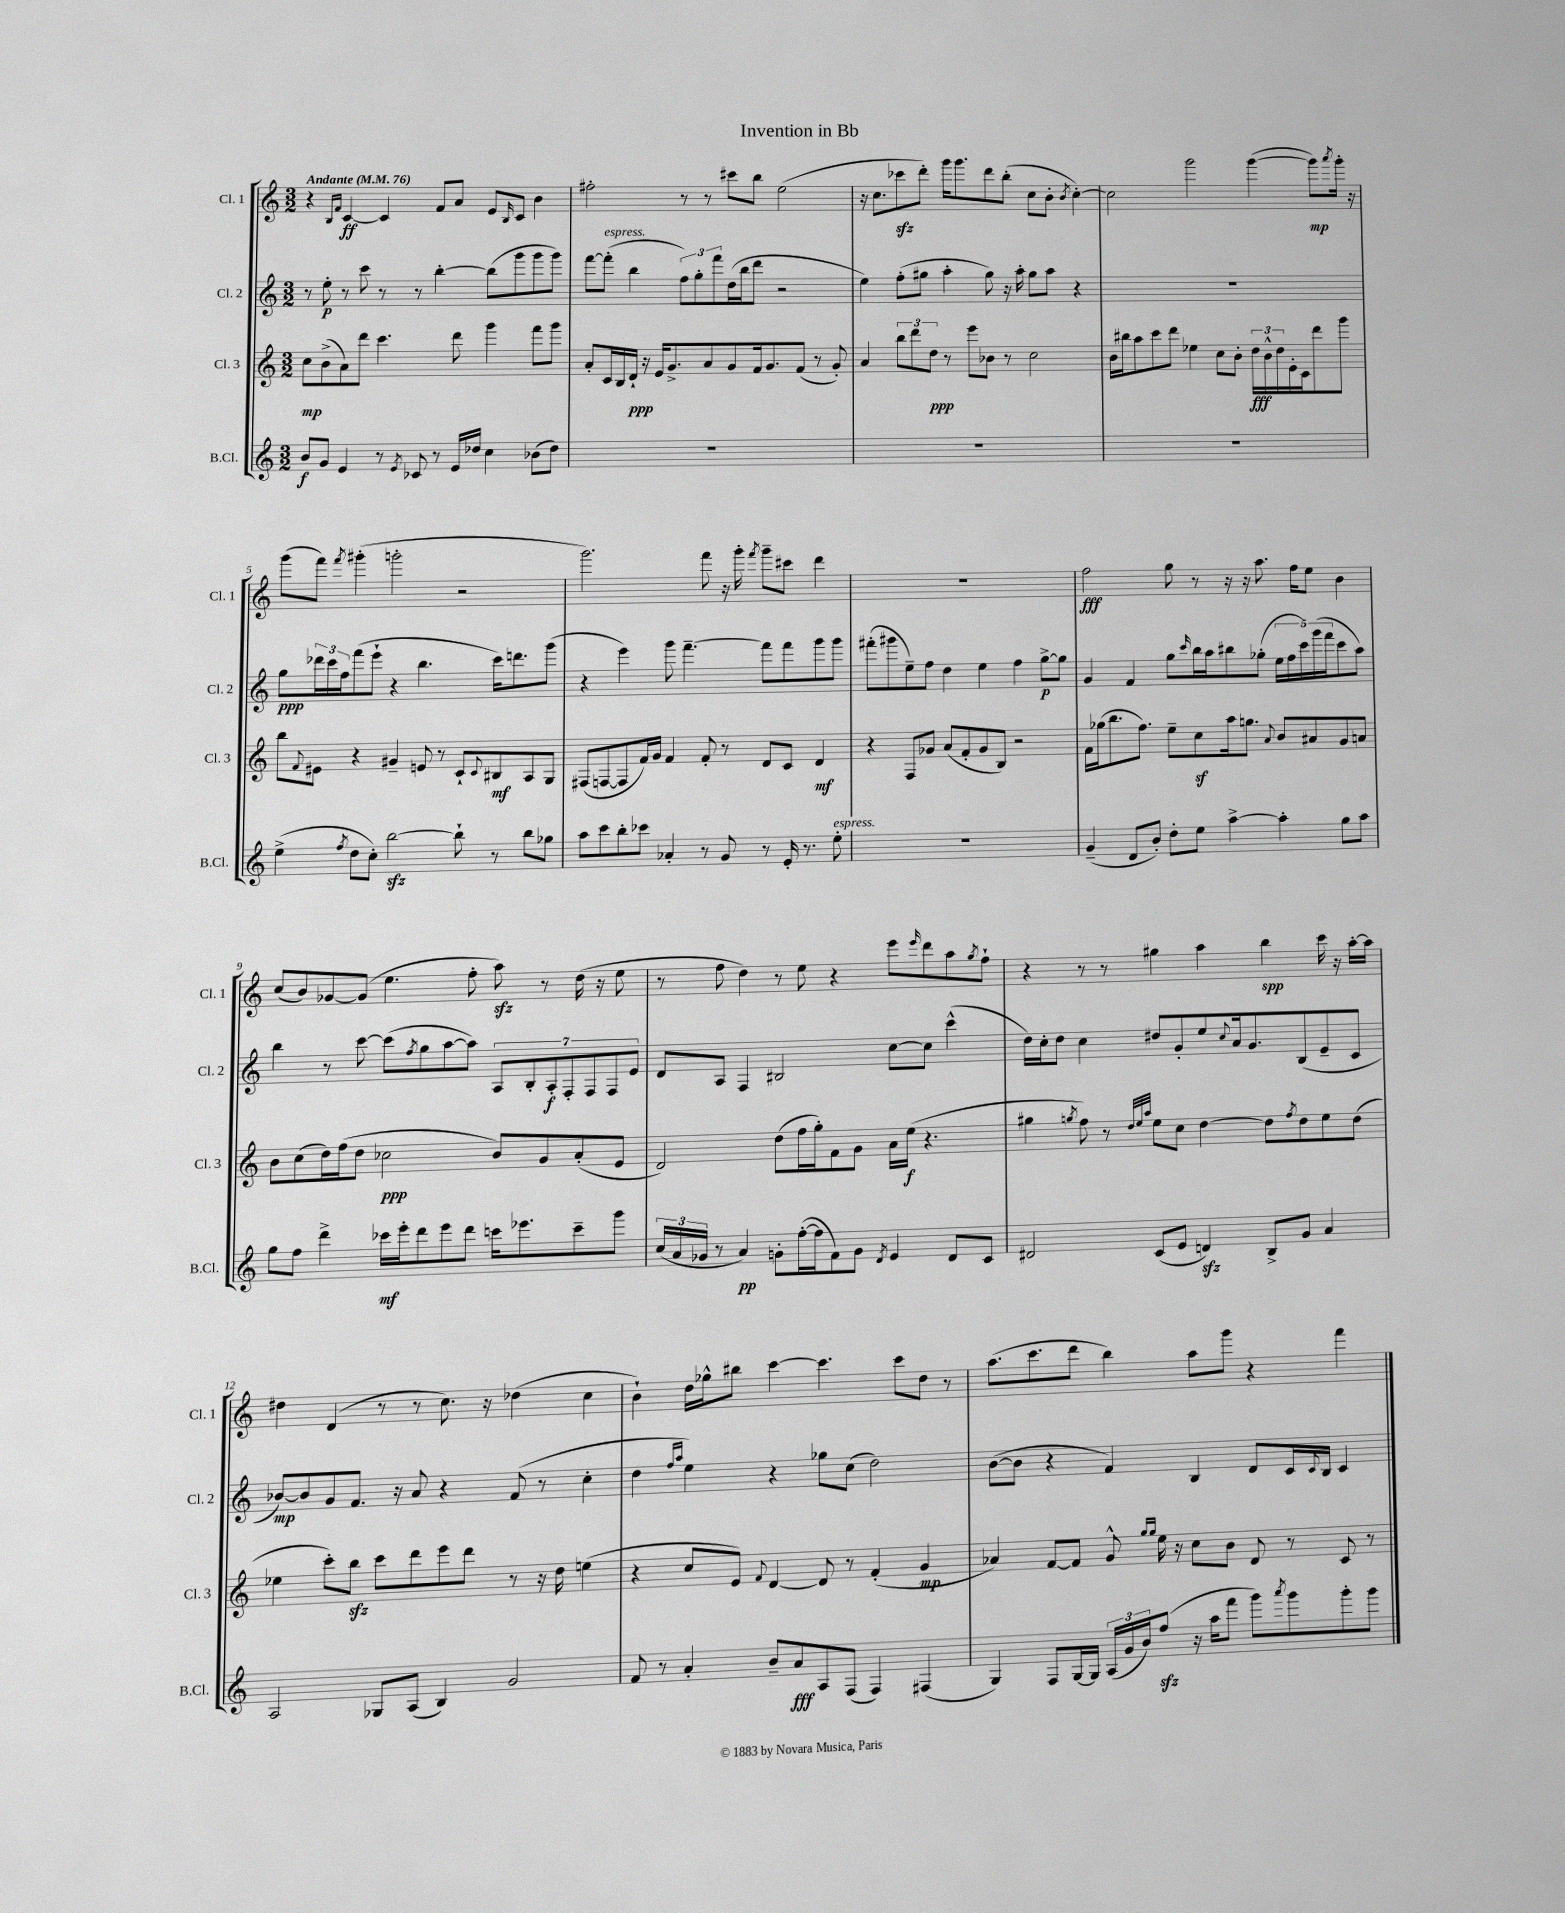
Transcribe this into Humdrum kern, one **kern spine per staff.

**kern	**dynam	**kern	**dynam	**kern	**dynam	**kern	**dynam
*part4	*part4	*part3	*part3	*part2	*part2	*part1	*part1
*staff4	*staff4	*staff3	*staff3	*staff2	*staff2	*staff1	*staff1
*I"B.Cl.	*	*I"Cl. 3	*	*I"Cl. 2	*	*I"Cl. 1	*
*I'B.Cl.	*	*I'Cl. 3	*	*I'Cl. 2	*	*I'Cl. 1	*
*clefG2	*	*clefG2	*	*clefG2	*	*clefG2	*
*k[]	*	*k[]	*	*k[]	*	*k[]	*
*M3/2	*	*M3/2	*	*M3/2	*	*M3/2	*
*MM76	*	*MM76	*	*MM76	*	*MM76	*
=1	=1	=1	=1	=1	=1	=1	=1
!	!	!	!	!	!	!LO:TX:a:B:t=Andante	!
8b/L	f	8cc\L	mp	8r	.	4r	.
8g/J	.	(8b^\	.	8ee'\	p	.	.
.	.	.	.	.	.	16qqB/LL	.
.	.	.	.	.	.	16qqf/JJ	.
4e/	.	8a\)	.	8r	.	[4c/	ff
.	.	8ddd\J	.	8ccc\	.	.	.
8r	.	4.ccc\	.	8r	.	4c/]	.
8qe/	.	.	.	.	.	.	.
8c-X/	.	.	.	8r	.	.	.
8r	.	.	.	[4bb'\	.	8f/L	.
16e/LL	.	8ddd\	.	.	.	8a/J	.
16dd-X/JJ	.	.	.	.	.	.	.
4cc\	.	4ggg\	.	(8bb\L]	.	8e/L	.
.	.	.	.	.	.	16qqB/	.
.	.	.	.	8ggg\	.	8c/J	.
(8b-X\L	.	8fff\L	.	8ggg\	.	4b\	.
8dd-\J)	.	8ggg\J	.	8ggg\J)	.	.	.
=2	=2	=2	=2	=2	=2	=2	=2
1.r	.	8a'/L	.	[8fff\L	.	2ff#X'\	.
!	!	!	!	!LO:TX:a:i:t=espress.	!	!	!
.	.	16c/L	.	(8fff'\J]	.	.	.
.	.	16B/	.	.	.	.	.
.	.	16d`/JJ	ppp	4bb\	.	.	.
.	.	16r	.	.	.	.	.
.	.	16e/KL	.	.	.	.	.
.	.	8.g^/	.	.	.	.	.
.	.	.	.	12ff\L)	.	8r	.
.	.	.	.	12gg'\	.	.	.
.	.	8a/	.	.	.	8r	.
.	.	.	.	12fff\	.	.	.
.	.	8g/	.	(16dd\L	.	8ccc#X\L	.
.	.	.	.	16bb\J	.	.	.
.	.	16f/k	.	8ddd\J	.	8bb\J	.
.	.	8.g/	.	.	.	.	.
.	.	.	.	2r	.	(2ee\	.
.	.	(8f/J	.	.	.	.	.
.	.	8r	.	.	.	.	.
.	.	8g'/)	.	.	.	.	.
=3	=3	=3	=3	=3	=3	=3	=3
1.r	.	4a/	.	4ee\)	.	16r	.
.	.	.	.	.	.	8.cc\L	.
.	.	12bb\L	.	(8ff'\L	.	8ccc-Xzz\	.
.	.	12ddd\	.	.	.	.	.
.	.	.	.	8gg#X\J	.	8ddd'\J)	.
.	.	12dd\J	ppp	.	.	.	.
.	.	8r	.	4aa'\	.	16ggg\KL	.
.	.	.	.	.	.	8.ggg\	.
.	.	8eee\L	.	.	.	.	.
.	.	8b-X\J	.	8gg#\)	.	8ddd\	.
.	.	8r	.	16r	.	(8bb'\J	.
.	.	.	.	16aa'\	.	.	.
.	.	2cc\	.	8gg#\L	.	8cc\L	.
.	.	.	.	8aa\J	.	8b'\J	.
.	.	.	.	.	.	8qb/	.
.	.	.	.	4r	.	[4cc'\)	.
=4	=4	=4	=4	=4	=4	=4	=4
1.r	.	16b\LL	.	1.r	.	2cc\]	.
.	.	16bb#X\J	.	.	.	.	.
.	.	8aa\	.	.	.	.	.
.	.	8ccc\	.	.	.	.	.
.	.	8ddd\J	.	.	.	.	.
.	.	4ee-X\	.	.	.	2ggg\	.
.	.	8cc\L	.	.	.	.	.
.	.	8b'\J	.	.	.	.	.
.	.	24dd\LL	fff	.	.	([4ggg\	.
.	.	24b^^\	.	.	.	.	.
.	.	24dd\	.	.	.	.	.
.	.	16e'\	.	.	.	.	.
.	.	16c\J	.	.	.	.	.
.	.	8ddd\	.	.	.	8ggg\L])	mp
.	.	.	.	.	.	8qaaa/	.
.	.	8ggg\J	.	.	.	16ggg'\Jk	.
.	.	.	.	.	.	16r	.
!!LO:LB:g=z
=5	=5	=5	=5	=5	=5	=5	=5
(4ee^\	.	8bb\L	.	8gg\L	ppp	(8ggg\L	.
.	.	8qqf/	.	.	.	.	.
.	.	8e#X\J	.	24ddd-X\L	.	8fff\J)	.
.	.	.	.	24ccc\	.	.	.
.	.	.	.	24ff\J	.	.	.
8qff/	.	.	.	.	.	8qfff/	.
8dd\L	.	4r	.	(8fff\	.	(4ggg#X'\	.
8cc'\J)	.	.	.	8eee`\J	.	.	.
[2bbzz\	.	4g#X~/	.	4r	.	2gggn'\	.
.	.	8en/	.	4.bb\	.	.	.
.	.	8r	.	.	.	.	.
8bb`\]	.	8c`/L	.	.	.	2r	.
.	.	8qqc/	.	.	.	.	.
8r	.	8B#X/	mf	16ccc\KL)	.	.	.
.	.	.	.	8.dddn\	.	.	.
8bb\L	.	8A/	.	.	.	.	.
8gg-X\J	.	8G/J	.	(8ggg\J	.	.	.
=6	=6	=6	=6	=6	=6	=6	=6
8aa\L	.	(8F#X/L	.	4r	.	2.ggg\)	.
8ccc\	.	[8Fn/	.	.	.	.	.
8bb'\	.	8F/]	.	4eee\)	.	.	.
8ccc-X\J	.	16f/L)	.	.	.	.	.
.	.	16g/JJ	.	.	.	.	.
4a-X'/	.	4f/	.	8ggg\	.	.	.
.	.	.	.	[4.fff~\	.	.	.
8r	.	8f'/	.	.	.	8fff\	.
8g/	.	8r	.	.	.	16r	.
.	.	.	.	.	.	16ggg'\	.
.	.	.	.	.	.	8qfff/	.
8r	.	8d/L	.	8fff\L]	.	8ggg~\L	.
16e'/	.	8c/J	.	8fff\	.	8ccc#X\J	.
8.r	.	.	.	.	.	.	.
.	.	4d/	mf	8ggg\	.	4ddd\	.
!LO:TX:a:i:t=espress.	!	!	!	!	!	!	!
8ee'\	.	.	.	8ggg\J	.	.	.
=7	=7	=7	=7	=7	=7	=7	=7
1.r	.	4r	.	(8fff#X'\L	.	1.r	.
.	.	.	.	8ggg#X\	.	.	.
.	.	8F/L	.	8ee~\)	.	.	.
.	.	8g-X/J	.	8ff\J	.	.	.
.	.	(8a/L	.	4dd\	.	.	.
.	.	8f'/	.	.	.	.	.
.	.	8g-/	.	4ee\	.	.	.
.	.	8B/J)	.	.	.	.	.
.	.	2r	.	4ff\	.	.	.
.	.	.	.	[8gg^\L	p	.	.
.	.	.	.	8gg\J]	.	.	.
=8	=8	=8	=8	=8	=8	=8	=8
(4g~/	.	16f\LL	.	4g/	.	2ff\	fff
.	.	(16gg-X\J	.	.	.	.	.
.	.	8.bb\	.	.	.	.	.
8d/L	.	.	.	4f/	.	.	.
.	.	8.ff\J)	.	.	.	.	.
8b'/J)	.	.	.	.	.	.	.
8dd'\L	.	8ee~\L	.	8gg\L	.	8gg\	.
.	.	.	.	16qqccc/	.	.	.
8ee\J	.	8ccz\	.	16bb\L	.	8r	.
.	.	.	.	16aa\J	.	.	.
[4aa^\	.	16aa\k	.	8bb#X\	.	16r	.
.	.	8.ggn\J	.	.	.	16r	.
.	.	.	.	(8gg-X'\J	.	8.aa\	.
.	.	8qqa/	.	.	.	.	.
4aa'\]	.	8b/L	.	20ee\LL	.	.	.
.	.	.	.	20ff\	.	.	.
.	.	.	.	.	.	16ff\KL	.
.	.	.	.	20ccc\)	.	.	.
.	.	8a#X/	.	.	.	8ee\J	.
.	.	.	.	(20ggg\	.	.	.
.	.	.	.	20fff\J	.	.	.
8gg\L	.	8g/	.	8ccc\	.	4b\	.
8aa\J	.	8an/J	.	8aa\J)	.	.	.
!!LO:LB:g=z
=9	=9	=9	=9	=9	=9	=9	=9
8gg\L	.	8b\L	.	4bb\	.	(8cc/L	.
8ff\J	.	(8cc\	.	.	.	8b/)	.
4ddd^\	.	16dd\L)	.	8r	.	[8g-X/	.
.	.	(16ff\J	.	.	.	.	.
.	.	8dd\J	.	[8ccc\	.	(8g-/J]	.
16ccc-X\LL	mf	2cc-X\	ppp	(8ccc\L]	.	4.ee\	.
16eee'\J	.	.	.	.	.	.	.
.	.	.	.	8qff/	.	.	.
8ddd\	.	.	.	8gg\	.	.	.
8eee\	.	.	.	[8aa\	.	.	.
8ddd\J	.	.	.	8aa\J])	.	8ff'\	.
16cccn\KL	.	8b/L)	.	14A/L	.	8aazz\)	.
8.eee-X\	.	.	.	.	.	.	.
.	.	.	.	14B'/	.	.	.
.	.	8g/	.	.	.	8r	.
.	.	.	.	14A'/	f	.	.
.	.	.	.	14F'/	.	.	.
8ccc~\	.	(8a'/	.	.	.	(16dd\	.
.	.	.	.	14F/	.	.	.
.	.	.	.	.	.	16r	.
.	.	.	.	14F/	.	.	.
8ggg\J	.	8e/J	.	.	.	8ee\	.
.	.	.	.	14e/J	.	.	.
=10	=10	=10	=10	=10	=10	=10	=10
(24cc/LL	.	2d/)	.	8d/L	.	8r	.
24a/	.	.	.	.	.	.	.
24g-X/JJ	.	.	.	.	.	.	.
8r	.	.	.	8A/J	.	8ff\	.
4a/)	pp	.	.	4F/	.	4dd\)	.
8gn'\L	.	(8dd\L	.	2B#X/	.	8r	.
([16ff'\L	.	16ff\L	.	.	.	8ee\	.
16ff\J]	.	16gg'\J)	.	.	.	.	.
8f\)	.	8f\	.	.	.	4r	.
8g\J	.	8g\J	.	.	.	.	.
8qd/	.	.	.	.	.	.	.
4e/	.	16a\LL	.	[8cc\L	.	8eee\L	.
.	.	(16ee\JJ	f	.	.	.	.
.	.	.	.	.	.	16qqeee/	.
.	.	4.r	.	8cc\J]	.	8ddd\	.
8d/L	.	.	.	(4ccc^^\	.	8aa\	.
.	.	.	.	.	.	8qgg/	.
8c/J	.	.	.	.	.	8ff`\J	.
=11	=11	=11	=11	=11	=11	=11	=11
2d#X/	.	4gg#X\	.	16dd\LL)	.	4r	.
.	.	.	.	16cc'\J	.	.	.
.	.	.	.	8dd\J	.	.	.
.	.	8qggn/	.	.	.	.	.
.	.	8ff\)	.	4cc\	.	8r	.
.	.	8r	.	.	.	8r	.
.	.	32qqdd/LLL	.	.	.	.	.
.	.	32qqee/	.	.	.	.	.
.	.	32qqaa/JJJ	.	.	.	.	.
(8c/L	.	8ee\L	.	8dd#X/L	.	4gg#X\	.
8e/J	.	8cc\J	.	8g'/	.	.	.
4dnzz/)	.	[4dd\	.	8ee/	.	4aa\	.
.	.	.	.	8qqcc/	.	.	.
.	.	.	.	16a/k	.	.	.
.	.	.	.	8.g/	.	.	.
8B^/L	.	8dd\L]	.	.	.	4bb\	spp
.	.	8qff/	.	.	.	.	.
8g/J	.	8dd\	.	(8B/	.	.	.
4a/	.	8ee\	.	8e~/	.	16ccc\	.
.	.	.	.	.	.	16r	.
.	.	(8dd\J	.	8c/J	.	[16aa'\LL	.
.	.	.	.	.	.	16aa\JJ]	.
!!LO:LB:g=z
=12	=12	=12	=12	=12	=12	=12	=12
2A/	.	4ee-X\	.	[8b-X/L)	mp	4dd#X\	.
.	.	.	.	8b-/]	.	.	.
.	.	8ccc'\L)	.	8g/	.	(4d/	.
.	.	8bbzz\J	.	8.f/J	.	.	.
8G-X/L	.	8ccc\L	.	.	.	8r	.
.	.	.	.	16r	.	.	.
(8A/J	.	8ddd\	.	8a/	.	8r	.
4B/)	.	8eee\	.	4r	.	8.cc\)	.
.	.	8ddd\J	.	.	.	.	.
.	.	.	.	.	.	16r	.
2g/	.	8r	.	(8f/	.	(4dd-X\	.
.	.	16r	.	8r	.	.	.
.	.	16dd\	.	.	.	.	.
.	.	(4een\	.	4cc'\	.	4cc\	.
=13	=13	=13	=13	=13	=13	=13	=13
8f/	.	4r	.	4dd\	.	4b`\)	.
8r	.	.	.	.	.	.	.
.	.	.	.	16qqff/LL	.	.	.
.	.	.	.	16qqaa/JJ	.	.	.
4a'/	.	8cc/L	.	4ee\)	.	16dd\LL	.
.	.	.	.	.	.	16gg-X^^\J	.
.	.	8e/J)	.	.	.	8bb#X\J	.
.	.	8qqf/	.	.	.	.	.
8b~/L	.	[4d/	.	4r	.	[4ccc\	.
8a/	fff	.	.	.	.	.	.
8A/	.	8d/]	.	8gg-X\L	.	4.ccc\]	.
(8F/J	.	8r	.	(8cc\J	.	.	.
4F/)	.	(4f'/	.	2dd\)	.	.	.
.	.	.	.	.	.	8ccc\L	.
(4F#X/	.	4g/	mp	.	.	8dd\J	.
.	.	.	.	.	.	8r	.
=14	=14	=14	=14	=14	=14	=14	=14
4G/)	.	4a-X/)	.	([8b\L	.	(8.aa\L	.
.	.	.	.	8b\J]	.	.	.
.	.	.	.	.	.	8.ccc\	.
8F/L	.	[8f/L	.	4r	.	.	.
[16G/L	.	8f/J]	.	.	.	8ddd\J	.
16G/JJ]	.	.	.	.	.	.	.
(24A/LL	.	8g^^/	.	4f/)	.	4bb\)	.
24g/	.	.	.	.	.	.	.
24b/J)	.	.	.	.	.	.	.
.	.	16qqgg/LL	.	.	.	.	.
.	.	16qqgg/JJ	.	.	.	.	.
(8ffzz/J	.	16ee\	.	.	.	.	.
.	.	16r	.	.	.	.	.
16r	.	8cc\L	.	4B/	.	8aa\L	.
16aa\KL	.	.	.	.	.	.	.
8fff\J	.	8b\J	.	.	.	8ggg\J	.
8ggg\L)	.	8d/	.	8d/L	.	4r	.
8qaaa/	.	.	.	.	.	.	.
8ggg\	.	8r	.	16c/L	.	.	.
.	.	.	.	8qqc/	.	.	.
.	.	.	.	16B/JJ	.	.	.
8ggg'\	.	8c/	.	4c/	.	4fff\	.
8ggg\J	.	8r	.	.	.	.	.
==	==	==	==	==	==	==	==
*-	*-	*-	*-	*-	*-	*-	*-
